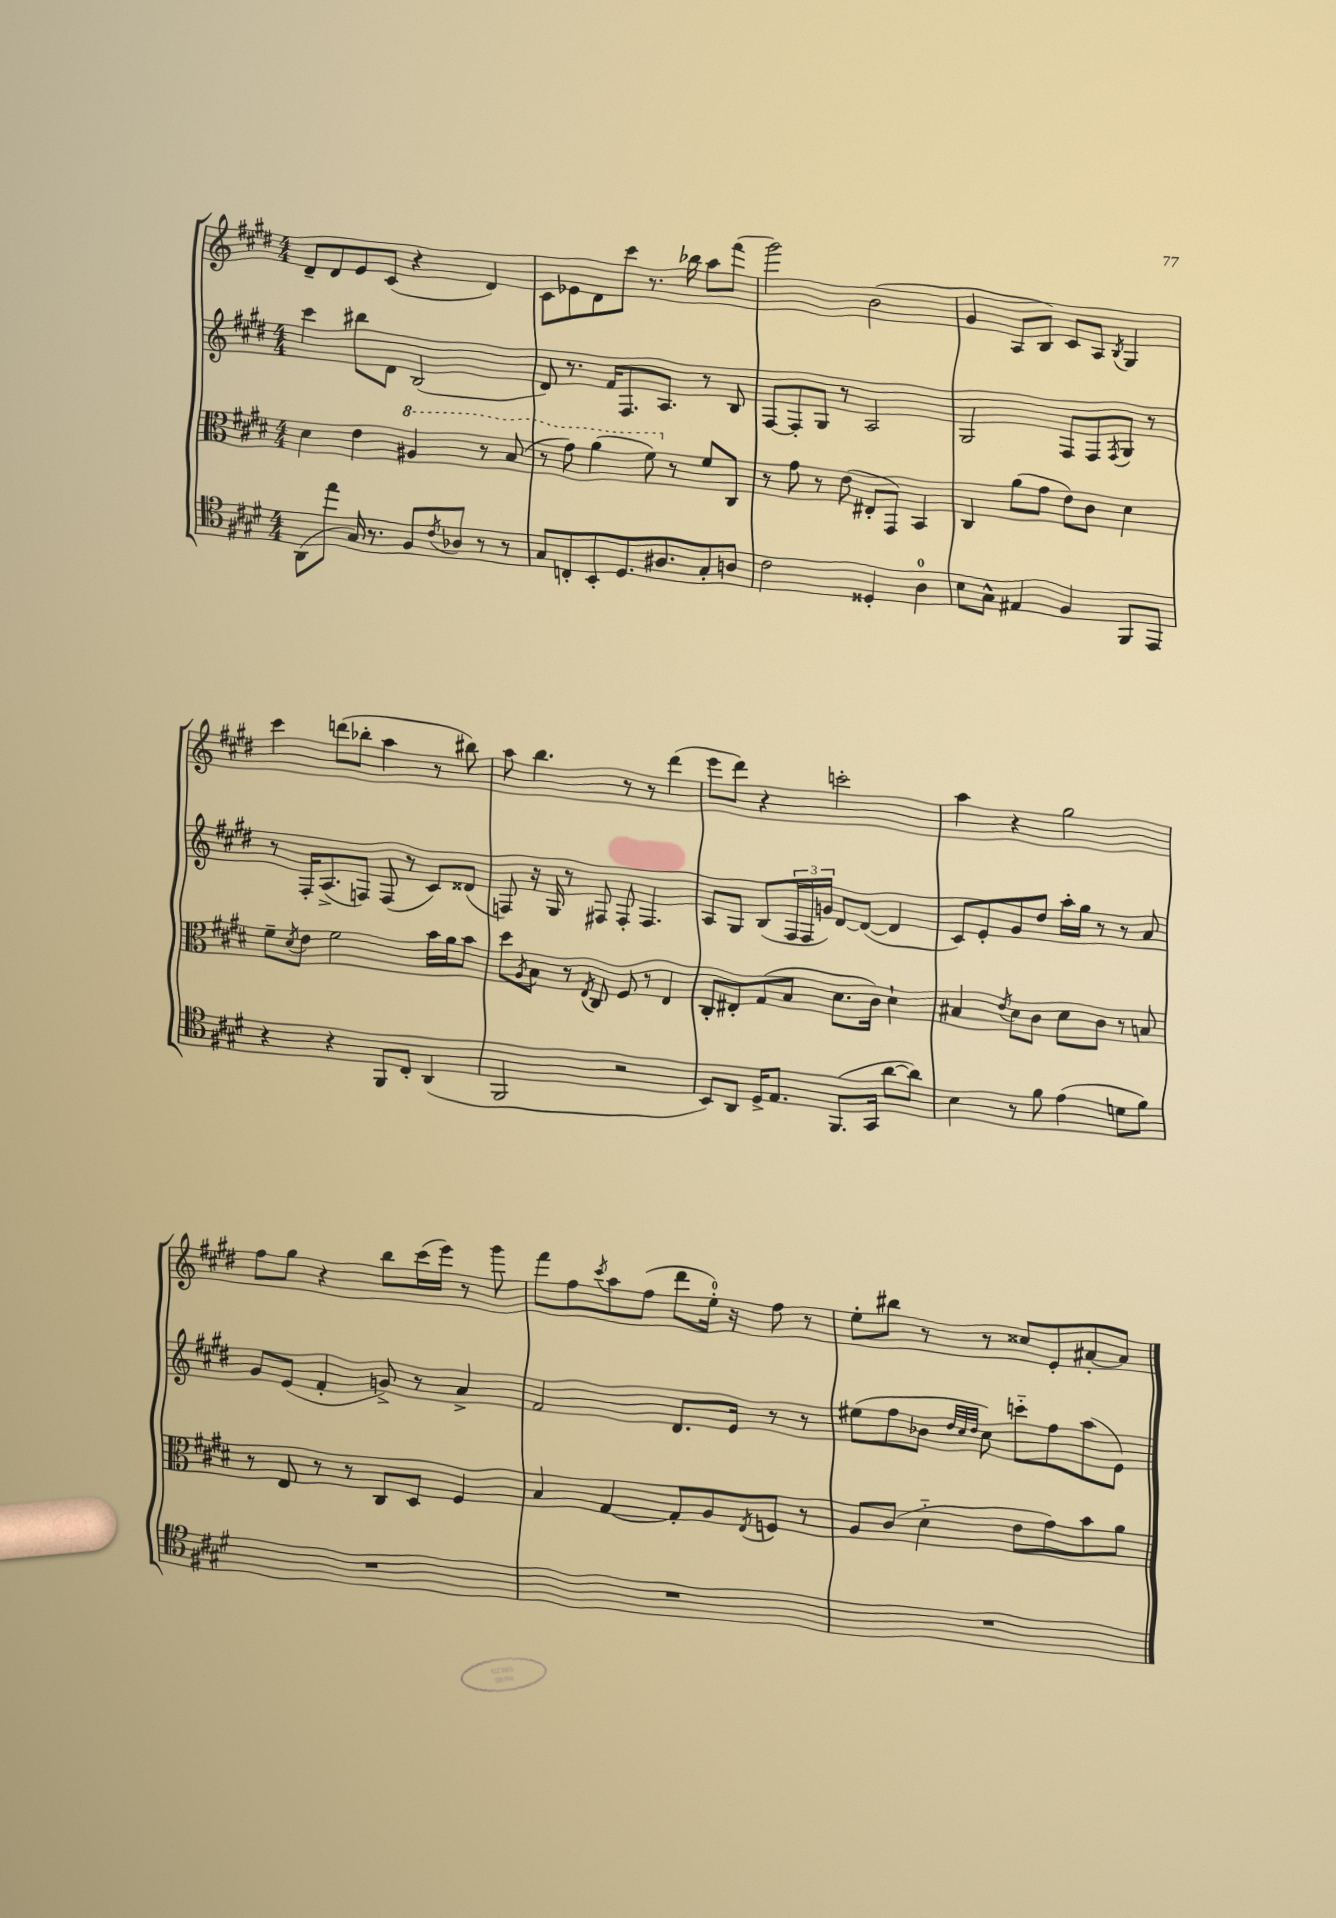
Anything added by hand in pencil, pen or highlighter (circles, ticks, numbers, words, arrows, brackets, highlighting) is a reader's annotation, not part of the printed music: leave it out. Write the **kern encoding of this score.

**kern	**kern	**kern	**kern
*staff4	*staff3	*staff2	*staff1
*clefC4	*clefC3	*clefG2	*clefG2
*k[f#c#g#d#]	*k[f#c#g#d#]	*k[f#c#g#d#]	*k[f#c#g#d#]
*M4/4	*M4/4	*M4/4	*M4/4
(8AA	4d#	4ccc#	8d#~
8ee	.	.	8d#
16G#)	4e	8bb#	8e
8.r	.	.	.
.	.	8d#	(8c#
8F#	4a#	(2B	4r
8qc#	.	.	.
8A-	.	.	.
8r	8r	.	4d#)
8r	(8b	.	.
=	=	=	=
8G#	8r	8d#)	8c#
8C'	8gg#)	8.r	8e-
8BB'	(4aa	.	8d#
.	.	16f#	.
8.D#	.	8.F#	8ccc#
.	8ff#)	.	8.r
8.A#	.	8.A	.
.	8r	.	.
.	.	.	16bb-
8G#'	8f#	8r	8aa
8A	8C#	8B	(8fff#
=	=	=	=
2c#	8r	[8F#	2ggg#)
.	8g#	8F#']	.
.	8r	8G#	.
.	(8e	8r	.
4D##'	8E#'	2A	(2b
.	8GG#)	.	.
4A	4BB	.	.
=	=	=	=
8B	4C#	2G#	4g#
8G#^^	.	.	.
4E#	(8a	.	8A
.	8g#	.	8B)
4F#	8e)	8F#	8c#
.	8c#	8F#	8A
.	.	8qF#	8qB
8FF#	4d#	8G#	4G#
8EE	.	8r	.
=	=	=	=
4r	8f#~	8r	4ccc#
.	8qd#	.	.
.	8e	16F#'	.
.	.	(8.A^	.
4r	2f#	.	(8ddd
.	.	8F)	8bb-'
8FF#	.	(8F	4aa
8C#'	.	8r	.
(4AA	16b	8c#)	8r
.	16a	.	.
.	8b	(8d##	8bb#)
=	=	=	=
2FF#	8dd#	8F)	8aa
.	8qA	.	.
.	8B	16r	4.bb
.	.	16G#	.
.	8r	8r	.
.	8qE	.	.
.	8C#	8F#	.
2r	8F#	8F#'	8r
.	8r	4.F#	8r
.	4E	.	(4ddd#
=	=	=	=
8BB)	8C#'	8A	8eee
8AA	8E#'	8G#	8ddd#)
16D#^	(8G#	(8B	4r
8.E	.	.	.
.	8B	24F#	.
.	.	24F#	.
.	.	24g)	.
(8.FF#	8.d#	[8d#	2ccc'
.	.	(8d#_	.
16GG#	16c#)	.	.
[8a	4d#`	4d#]	.
8a])	.	.	.
=	=	=	=
4B	4B#	8c#)	4aa
.	.	8e'	.
.	8qe	.	.
8r	8d#	8g#	4r
8f#	8c#	8dd#	.
(4e	8d#	16aa'	2gg#
.	.	16gg#	.
.	8c#	8r	.
8d	8r	8r	.
8f#)	8B	8a	.
=	=	=	=
1r	8r	8g#	8ff#
.	8E	(8e	8gg#
.	8r	4f#'	4r
.	8r	.	.
.	8C#	8g^)	8bb
.	8D#	8r	(16ccc#
.	.	.	16eee)
.	4F#	4a^	8r
.	.	.	8ggg#
=	=	=	=
1r	4B	2f#	8fff#
.	.	.	8ff#
.	.	.	8qccc#
.	[4G#	.	8aa
.	.	.	(8ff#
.	8G#']	8.d#	8ddd#
.	8A	.	16ee')
.	.	16e	16r
.	8qE	.	.
.	8F	8r	8ff#
.	8r	8r	8r
=	=	=	=
1r	8A	(8ee#	8ee'
.	(8c#	8ff#	8bb#
.	4d#'~	8b-	8r
.	.	32qqdd#	.
.	.	32qqcc#	.
.	.	32qqdd#	.
.	.	8cc#)	8r
.	8e	8ccc'~	8cc##
.	8g#)	8ff#	8e'
.	8b	(8aa	[8a#'
.	8a	8e)	8a#]
==	==	==	==
*-	*-	*-	*-
